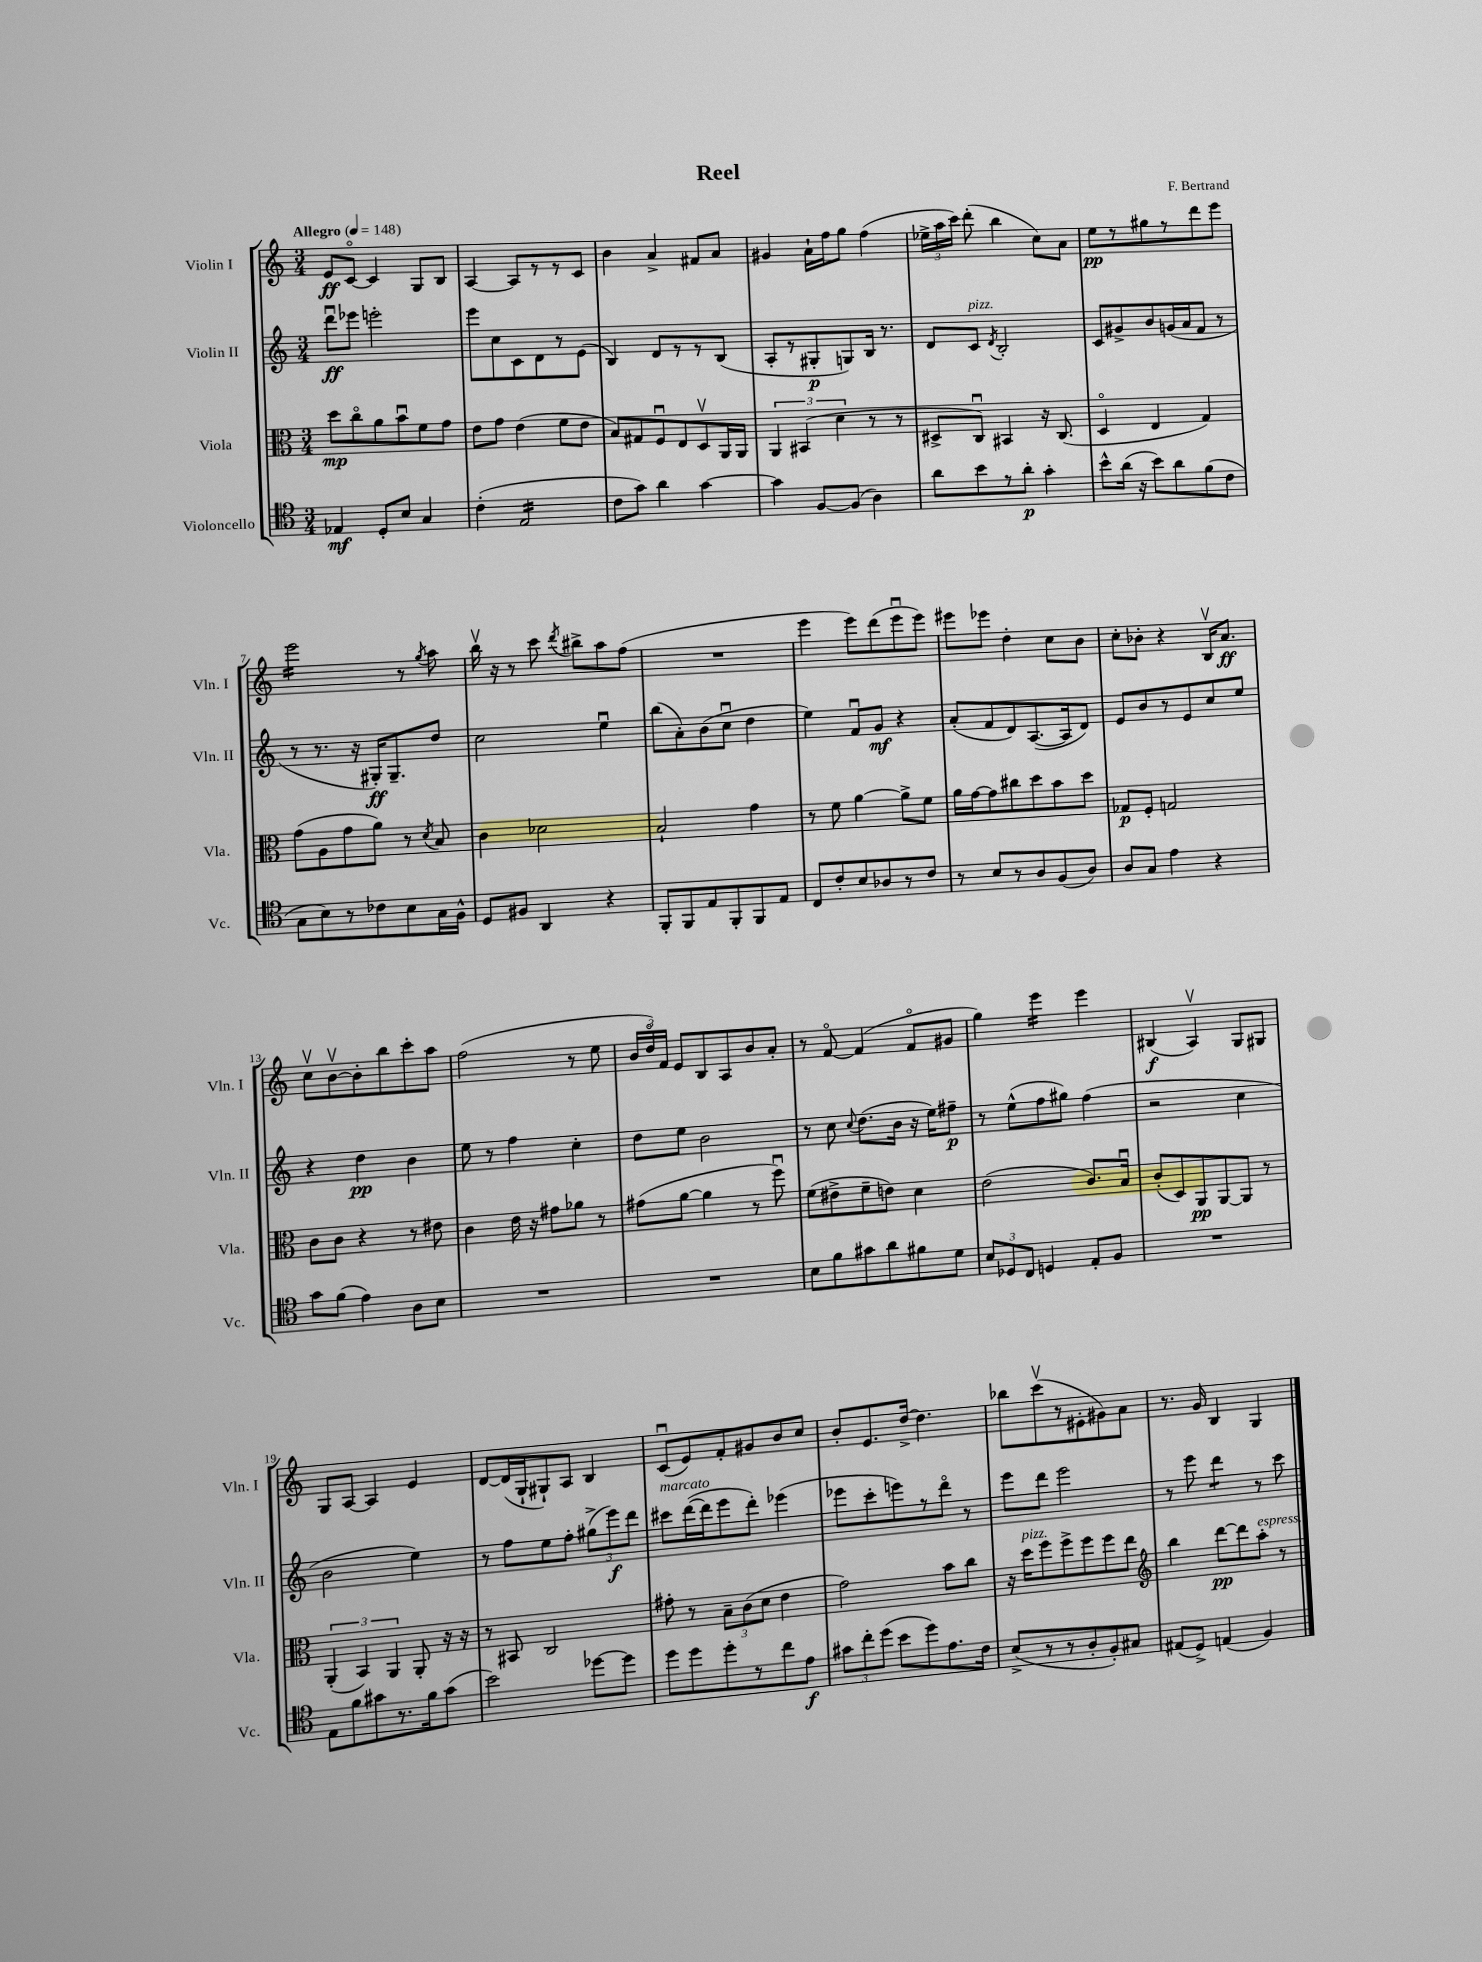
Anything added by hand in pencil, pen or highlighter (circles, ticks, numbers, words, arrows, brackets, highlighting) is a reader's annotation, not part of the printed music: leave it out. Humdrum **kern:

**kern	**kern	**kern	**kern
*staff4	*staff3	*staff2	*staff1
*clefC4	*clefC3	*clefG2	*clefG2
*k[]	*k[]	*k[]	*k[]
*M3/4	*M3/4	*M3/4	*M3/4
*MM148	*MM148	*MM148	*MM148
4E-/	8dd\L	8dddu\L	8e/L
.	8cco\	8eee-\J	[8co/J
8D'/L	8a\	2eee'\	4c/]
8B/J	8bu\	.	.
4G/	8f\	.	8G/L
.	8g\J	.	8B/J
=	=	=	=
(4c'\	8e\L	8eee\L	[4A/
.	8g\J	8cc\	.
2E/	(4e\	8c\	8A/]L
.	.	8d\	8r
.	8f\L	8r	8r
.	8e\J	(8e\J	8c/J
=	=	=	=
8c\L	8B/L)	4B/)	4b\
8g\J)	8G#/	.	.
4a\	8Fu/	8d/L	4a^/
.	8E/	8r	.
[4g\	8Dv/	8r	8f#/L
.	16AA/L	(8B/J	8a/J
.	16AA/JJ	.	.
=	=	=	=
4g\]	6AA/	8A'/L	4g#/
.	.	8r	.
.	(6BB#/	.	.
[8F/L	.	8G#'/	16a`\LL
.	.	.	16ff\J
.	6d\	.	.
(8F/]J	.	8G/)	8gg\J
4A\)	8r	16B/Jk	(4ff\
.	.	8.r	.
.	8r	.	.
=	=	=	=
8a\L	8D#^/L	8d/L	24ee-^\LL
.	.	.	24aa\
.	.	.	24ccc\JJ)
8b\	8Cu/J)	8c/J	(8ddd'\
.	.	8qd/	.
8r	4BB#/	2B'/	4bb\
8a'\J	.	.	.
4g'\	16r	.	8cc\L)
.	(8.C/	.	.
.	.	.	8a\J
=	=	=	=
8b^^\L	4Do/	8c/L	8ee\L
(16a\Jk	.	8g#^/	8r
16r	.	.	.
8b\L)	4E/	8b/	8gg#\
8a\	.	(16g/L	8r
.	.	16a/J	.
(8f\	4G/)	8f/J	8ddd\
8c\J	.	8r	8eee\J
=	=	=	=
8G\L	(8g\L	8r	2eee\
8B\)	8A\	8.r	.
8r	8g\	.	.
.	.	16r	.
8c-\	8a\J)	16G#'/LK)	.
.	.	8.G#~/	.
8B\	8r	.	8r
.	8qd/	.	8qgg/
16G\L	8B/	8dd/J	8aa\
16F^^\JJ	.	.	.
=	=	=	=
8D/L	4c\	2cc\	16bbv\
.	.	.	16r
8F#/J	.	.	8r
4AA/	2d-\	.	8ccc\
.	.	.	8qddd/
.	.	.	8bb#^\L
4r	.	4eeu\	8aa\
.	.	.	(8ff\J
=	=	=	=
8FF'/L	2B`/	(8bb\L	2.r
8FF/	.	8a'\)	.
8E/	.	(8b\	.
8FF'/	.	8ccu\J	.
8FF/	4g\	4dd\	.
8E/J	.	.	.
=	=	=	=
8C/L	8r	4ee\)	4eee\
8c'/	8f\	.	.
8B/	[4a\	8fu/L	8eee\L)
8A-/	.	8g/J	(8ddd\
8r	8a^\]L	4r	8eeeu\
8c/J	8f\J	.	8eee\J)
=	=	=	=
8r	16a\LL	(8a'/L	8eee#\L
.	[16g\J	.	.
8B/L	8g\]	8f/	8eee-\J
8r	8cc#\	8d/)	4dd'\
8A/	8dd\	([8.A/	.
(8F/	8b\	.	8cc\L
.	.	16A/]k	.
8A/J)	8dd\J	8d/J)	8b\J
=	=	=	=
8A/L	8G-/L	8e/L	8cc'\L
8G/J	8F'/J	8b/	8b-'\J
4e\	2G/	8r	4r
.	.	8e/	.
4r	.	8cc/	16Bv/LK
.	.	.	8.a/J
.	.	8ee/J	.
=	=	=	=
8g\L	8c\L	4r	8ccv\L
(8f\J	8c\J	.	[8bv\
4e\)	4r	4dd\	8b'\]
.	.	.	8bb\
8A\L	8r	4b\	8ccc'\
8B\J	8e#\	.	8aa\J
=	=	=	=
2.r	4c\	8ee\	(2ff\
.	.	8r	.
.	16e\	4ff\	.
.	16r	.	.
.	8g#\L	.	.
.	8a-\J	4cc'\	8r
.	8r	.	8ee\
=	=	=	=
2.r	(8g#\L	8dd\L	24b/LL
.	.	.	24ddo/)
.	.	.	24f/JJ
.	[8a\J	8ee\J	8e/L
.	4a\]	2b\	8B/
.	.	.	8A/
.	8r	.	8b/
.	8ffu\)	.	8a'/J
=	=	=	=
8B\L	(8f\L	8r	8r
8f\	8e#^\	8cc\	[8fo/
.	.	8qqcc/	.
8g#\	8f~\	(8.dd\L	(4f/]
8a\	8e\J)	.	.
.	.	16b\Jk	.
8f#\	4d\	16r	8fo/L
.	.	16ee\LK)	.
8d\J	.	8ff#~\J	8g#/J
=	=	=	=
12B/L	(2e\	8r	4gg\)
12D-/	.	.	.
.	.	(8ee^^\L	.
12C/J	.	.	.
4D/	.	8ff\	4eee\
.	.	8gg#\J)	.
8E'/L	8.c/L)	(4ff\	4eee\
8F/J	.	.	.
.	16Bu/Jk	.	.
=	=	=	=
2.r	(8c'/L	2r	(4B#/
.	8D/)	.	.
.	8AA/	.	4Av/)
.	[8AA/	.	.
.	8AA/]J	4cc\	8G/L
.	8r	.	8G#/J
=	=	=	=
8E\L	(6AA'/	2b\	8G/L
8f\	.	.	[8A/J
.	6BB/)	.	.
8g#\	.	.	4A/]
.	6AA/	.	.
8.r	.	.	.
.	8AA'/	4ee\)	4e/
16f\k	.	.	.
(8g#\J	16r	.	.
.	16r	.	.
=	=	=	=
2b\)	8r	8r	[8d/L
.	8BB#/	8ff\L	(16d/]L
.	.	.	16G`/J
.	2C/	8ee\	8G#`/)
.	.	8ff'\J	8A/J
[8dd-\L	.	(12gg#^\L	4B/
.	.	12eee\)	.
8dd-\]J	.	.	.
.	.	12ddd\J	.
=	=	=	=
8dd\L	8g#'\	8ccc#\L	(8cu/L
8dd\	8r	([16ddd\L	8e/)
.	.	16ddd\]J	.
8dd'\	12B~\L	8eee\	8f'/
.	(12c\	.	.
8r	.	8ddd'\J)	8g#/
.	12d\J	.	.
8cc\	4e\	(4eee-\	8b/
8e\J	.	.	8cc/J
=	=	=	=
12g#\L	2g\)	8eee-\L	8b'/L
12cc'\	.	.	.
.	.	8ccc'\	8.e/
(12dd\J	.	.	.
8b\L	.	8eee\)	.
.	.	.	[16dd^/Jk
8dd\)	.	8r	4.dd\]
8.e\	8b\L	8dddo\J	.
.	8cc\J	8r	.
16c\Jk	.	.	.
=	=	=	=
(8B^/L	16r	8eee\L	8bb-\L
.	16dd\LK	.	.
8r	8ff\	8ddd\J	(8cccv\
8r	8ff^\	2eee\	8r
8A'/	8ff\	.	8e#'\
8F'/)	8ff\	.	8g#\)
8G#/J	8ee\J	.	8a\J
=	=	=	=
*	*clefG2	*	*
(8E#/L	4bb\	8r	8.r
8D^/J)	.	8eee\	.
.	.	.	16g/
(4E/	[8ddd\L	4ddd\	4B/
.	8ddd\]	.	.
4F/)	8aa'\J	8r	4G/
.	8r	8ccc\	.
==	==	==	==
*-	*-	*-	*-
